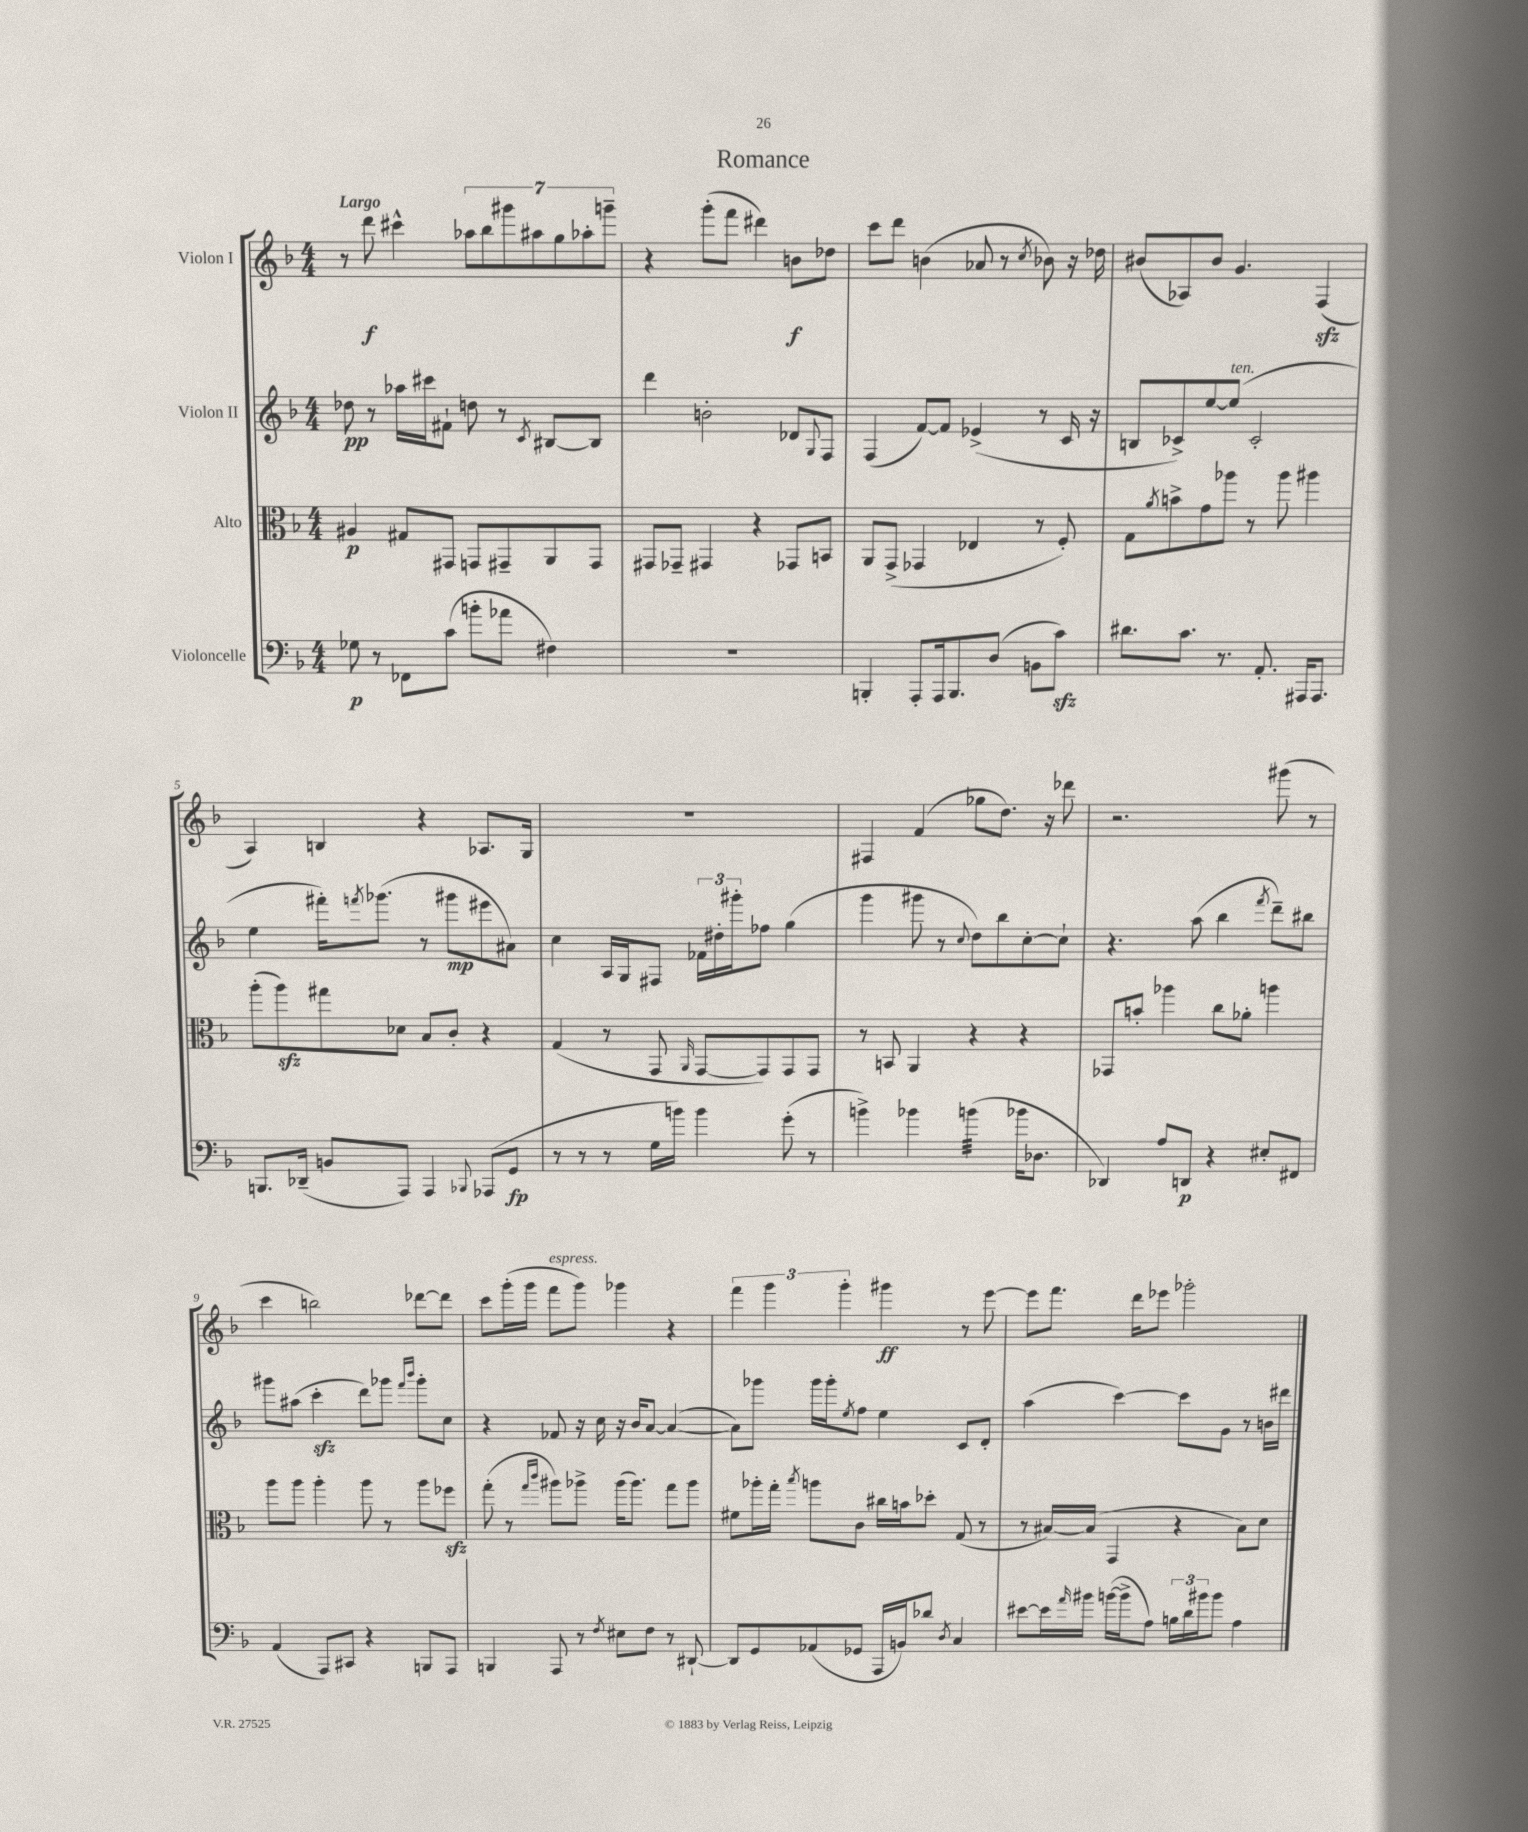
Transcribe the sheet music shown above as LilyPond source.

\header { title = "Romance" }
<<
\new StaffGroup <<
\new Staff = "s0" \with { instrumentName = "Violon I" } {
    \clef treble \key f \major \numericTimeSignature \time 4/4 \tempo "Largo"
    r8 d'''8\f cis'''4-^ \tuplet 7/4 { aes''8 bes''8 gis'''8 ais''8 g''8 aes''8-. g'''8-- } |
    r4 g'''8-.( f'''8 dis'''4) b'8\f des''8 |
    c'''8 d'''8 b'4( aes'8 r8 \acciaccatura { c''8 } bes'8) r16 des''16 |
    bis'8( aes8) bis'8 g'4. f4\sfz( |
    a4) b4 r4 aes8. g16 |
    R1 |
    fis4 f'4( ges''8 d''8.) r16 des'''8 |
    r2. gis'''8( r8 |
    c'''4 b''2) des'''8~ des'''8 |
    c'''8 g'''16-.( g'''16 f'''8^\markup { \italic "espress." } g'''8) ges'''4 r4 |
    \tuplet 3/2 { f'''4 g'''4 g'''4-. } gis'''4\ff r8 e'''8~ |
    e'''8 f'''8. d'''16 ees'''8 ges'''2-. \bar "|." |
}
\new Staff = "s1" \with { instrumentName = "Violon II" } {
    \clef treble \key f \major \numericTimeSignature \time 4/4
    des''8\pp r8 aes''16 cis'''16 fis'8-! d''8 r8 \acciaccatura { c'8 } bis8~ bis8 |
    d'''4 b'2-. des'8 \appoggiatura { g8 } f8 |
    f4( f'8~) f'8 ees'4->( r8 c'16 r16 |
    b8 ces'8->) e''8~ e''8^\markup { \italic "ten." }( ces'2-. |
    e''4 fis'''16-.) \acciaccatura { f'''8 } ges'''8.( r8 gis'''8\mp eis'''8 ais'8) |
    c''4 a16 g16 fis8 \tuplet 3/2 { fes'16 dis''16-. gis'''16-. } fes''8 g''4( |
    g'''4 gis'''8 r8 \appoggiatura { c''8 } d''8) bes''8 c''8~-. c''8-! |
    r4. a''8( bes''4 \acciaccatura { f'''8 } d'''8--) bis''8 |
    gis'''8 ais''8( c'''4-.\sfz d'''8) ges'''8 \grace { f'''16 bes'''16 } ges'''8-. c''8 |
    r4 fes'8 r16 c''16 r16 bes'16 a'8~ a'4~( |
    a'8) ges'''8 ges'''16 ges'''16-. \acciaccatura { e''8 } f''8 e''4 c'8 d'8-. |
    a''4( c'''4~) c'''8 g'8 r8 b'16 dis'''16 \bar "|." |
}
\new Staff = "s2" \with { instrumentName = "Alto" } {
    \clef alto \key f \major \numericTimeSignature \time 4/4
    ais4\p gis8 gis,8 g,8 gis,8-- a,8 gis,8 |
    gis,8 ges,8-- gis,4 r4 ges,8 b,8 |
    a,8 g,8->( ges,4 ees4 r8 f8-.) |
    g8 \acciaccatura { a'8 } b'8-> g'8 aes''8 r8 aes''8 ais''4 |
    a''8-.( a''8\sfz) gis''8 des'8 bes8 c'8-. r4 |
    g4( r8 g,8 \grace { a,16 } g,8~ g,8) g,8 g,8 |
    r8 b,8 a,4 r4 r4 |
    ges,8 b'8-. aes''4 c''8 aes'8-. a''4 |
    a''8 a''8 a''4-. a''8 r8 a''8 fes''8\sfz |
    g''8-.( r8 \grace { g''16 c'''16 } ais''8) aes''8-> aes''16( aes''8.) g''8 aes''8 |
    fis'8 aes''16-. g''16-. \acciaccatura { bes''8 } a''8 c'8 cis''16 b'16 des''8-. g8( r8 |
    r8 bis16~) bis16( g,4 r4 bis8) d'8 \bar "|." |
}
\new Staff = "s3" \with { instrumentName = "Violoncelle" } {
    \clef bass \key f \major \numericTimeSignature \time 4/4
    ges8\p r8 fes,8 c'8( b'8-. aes'8 fis4) |
    R1 |
    b,,4-. a,,8-. a,,16 b,,8. d8( b,8 c'8\sfz) |
    dis'8. c'8. r8. a,8.-. ais,,16 ais,,8. |
    b,,8. des,16--( b,8 a,,8) a,,4 \appoggiatura { bes,,8 } aes,,8( g,8\fp |
    r8 r8 r8 g16 b'16) b'4 g'8-.( r8 |
    b'4->) bes'4 b'4:32( bes'16 des8. |
    des,4) a8 d,8\p r4 eis8-. fis,8 |
    a,4( a,,8) cis,8 r4 b,,8 a,,8 |
    b,,4 a,,8 r8 \acciaccatura { f8 } eis8 f8 r8 dis,8~-! |
    dis,8 g,8 aes,8( ges,8 a,,16 b,16) des'8 \acciaccatura { d8 } c4 |
    eis'8~ eis'16 \grace { a'16 } bis'16 b'16~( b'16-> a8) \tuplet 3/2 { b16 d'16 bis'16 } bis'8 a4 \bar "|." |
}
>>
>>
